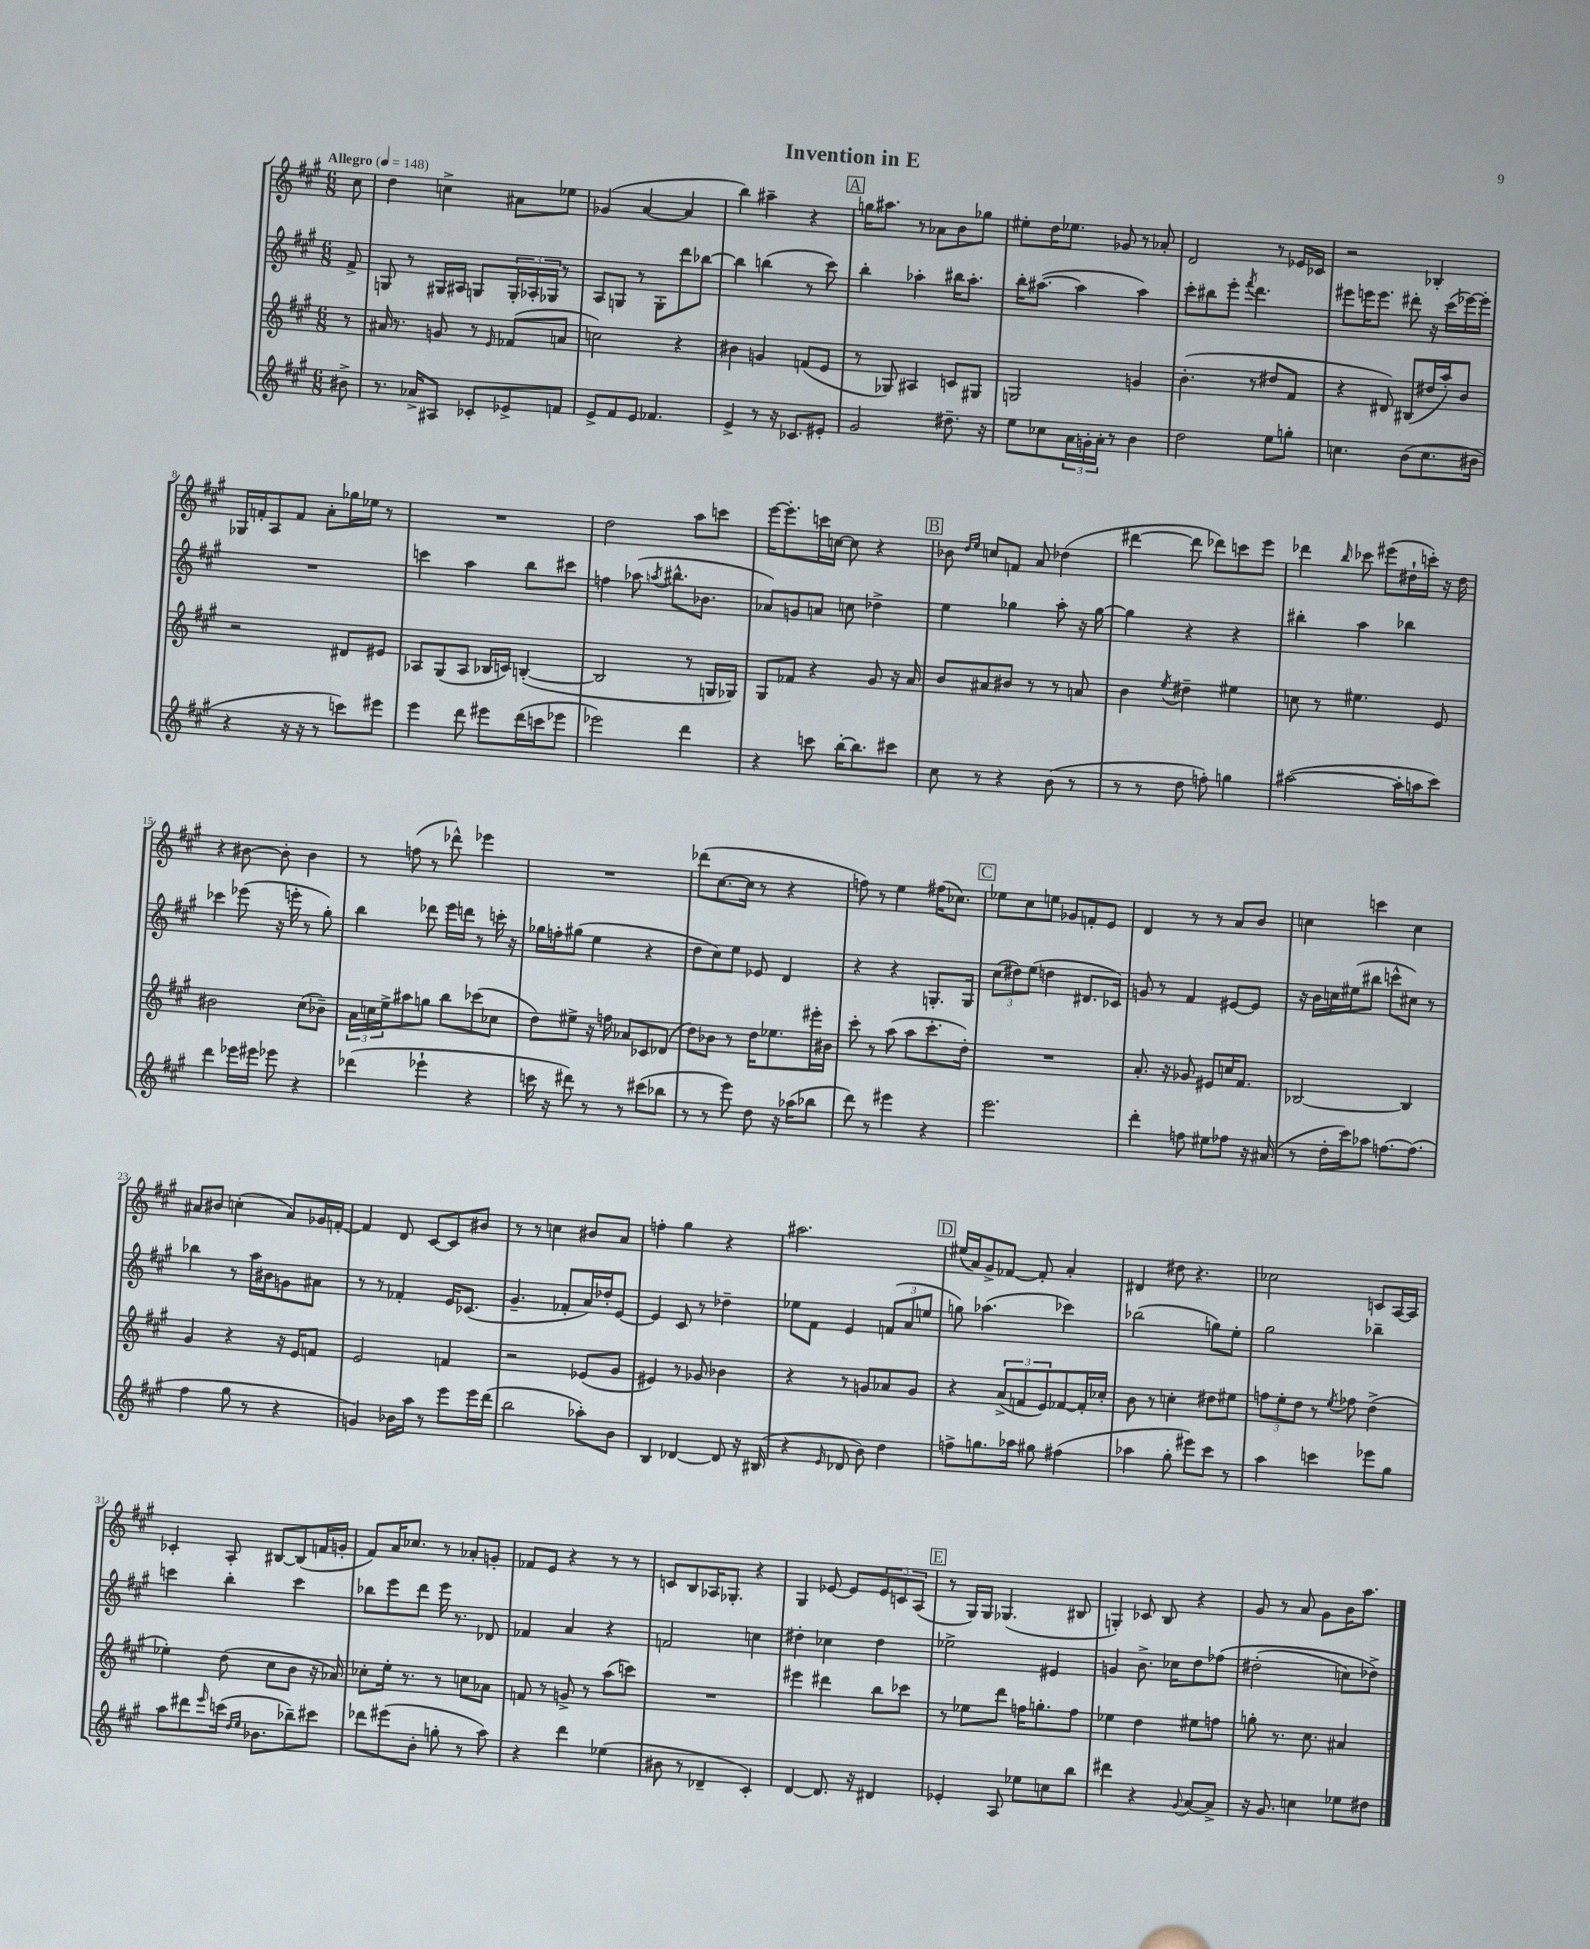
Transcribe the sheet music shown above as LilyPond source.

\header { title = "Invention in E" }
<<
\new StaffGroup <<
\new Staff = "s0" {
    \clef treble \key a \major \numericTimeSignature \time 6/8 \partial 8 \tempo "Allegro" 4 = 148
    cis''8 |
    d''4 c''4-> ais'8 ees''8 |
    ges'4( a'4~ a'4 |
    b''4) ais''4-- r4 |
    \mark \markup { \box "A" } g''16 ais''8. r8 aes'8 b'8 ges''8 |
    eis''8-. d''16 ees''8. ges'8 r8 aes'8-. |
    d'2 r8 ees'16 ces'16 |
    r2 bes4-. |
    ges16 f'16-. a8 f'8 a'8-. ges''16 ees''16 r8 |
    R2. |
    d''2 a''8 c'''8 |
    e'''16~ e'''8.-. c'''16 c''16~ c''8 r4 |
    \mark \markup { \box "B" } bes'8 \grace { d''16 e''16 } c''8 f'8 a'8 des''4( |
    dis'''4~ dis'''8 des'''8) c'''8 e'''8 |
    des'''4 \grace { b''16 } ces'''8 eis'''8( dis''16-! c'''16-.) r16 dis''16 |
    r4 bis'8~ bis'8-. bis'4 |
    r8 f''8( r8 des'''8-^) ees'''4 |
    R2. |
    des'''8( cis''8.~ cis''16 r8 r4 |
    f''8) r8 e''4 fis''16( ces''8.) |
    \mark \markup { \box "C" } ees''8 cis''8 e''8 ges'8 f'8-. e'8 |
    d'4 r8 r8 a'8 b'8 |
    c''4 c'''4 c''4 |
    ais'8 bis'8 c''4-.( ais'8) ges'16 f'16~-. |
    f'4 d'8 cis'8~ cis'8 bis'8 |
    r8 r8 c''4 bis'8 a'8 |
    f''4-. gis''4 r4 |
    ais''2. |
    \mark \markup { \box "D" } eis''16( a'16) gis'8-> fes'8~ fes'8-. a'4-. |
    dis'4 dis''8 r4. |
    ces''2 c'8 a16~ a16 |
    ces'4-. a8-. bis8~ bis8( f'16 g'16-. |
    fis'8) a'16 ces''8. r8 aes'8-. g'8-. |
    fes'8 e'8 r4 r8 r8 |
    c'8 b8 aes16 ges8.-. r4 |
    gis4 ees'8~ ees'8 \tuplet 3/2 { ees'8 c'8 a8( } |
    \mark \markup { \box "E" } r8 gis16) gis16 ges4.( bis8 |
    g4-.) ces'8 b8 r4 |
    gis'8 r8 a'8 gis'8 b'16 a''8. \bar "|." |
}
\new Staff = "s1" {
    \clef treble \key a \major \numericTimeSignature \time 6/8 \partial 8
    fis'8-> |
    g8 r8 gis16 ais16 g8 \tuplet 3/2 { g16-. aes16-. ges16 } r8 |
    a8 g8 r8 g8-. d'''8 bes''8~ |
    bes''4 b''4( r8 cis'''8) |
    \mark \markup { \box "A" } b''4-. aes''4-. bis''16 aes''8.-. |
    b''16-. ais''8.~( ais''4 ais''4) |
    cis'''8-. bis''8 e'''8-. \acciaccatura { fis'''8 } d'''4. |
    eis'''8 e'''16 e'''8. dis'''8-. r16 cis'''16( ees'''16~) ees'''16-. |
    R2. |
    c'''4 a''4 b''8 cis'''8 |
    f''4 aes''8( \acciaccatura { a''8 } bis''8.-^ bes'8. |
    aes'8) g'8 a'8 c''8 des''4-> |
    \mark \markup { \box "B" } e''4 ges''4 a''8-. r16 ges''16~ |
    ges''4 r4 r4 |
    bis''4-. a''4 bes''4 |
    ces'''4 ees'''8( r16 e'''16-. r8 gis''8-.) |
    b''4 des'''8 e'''16 d'''16 r8 c'''16-. r16 |
    ges''16 f''16-. gis''8( e''4 r4 |
    d''8 cis''8) e''8 ees'8 d'4 |
    r4 r4 g8.-. g16 |
    \mark \markup { \box "C" } \tuplet 3/2 { cis''8( dis''8) e''8( } d''4 dis'8. ces'16) |
    g'8 r8 fis'4 eis'8~ eis'8 |
    r16 b'16 c''16 eis''16( bis''8 c'''8-^ cis''8) r8 |
    bes''4 r8 a''16 bis'16 g'8 ais'8 |
    r8 r8 fes'4-. e'16 ces'8.( |
    gis'4.-- fes'8-. a'16) des''16-. e'8~ |
    e'4 cis'8 r8 des''4-- |
    ees''8 fis'8 e'4 \tuplet 3/2 { f'8( a'8 e''8 } |
    \mark \markup { \box "D" } g''8) aes''4.( ces'''4) |
    bes''2( g''8) e''8-. |
    gis''2 bes''4-- |
    c'''4 b''4-. c'''4 |
    bes''8 e'''8 d'''8 e'''16 r8. des'8 |
    fes'4 a'4 r4 |
    f'2 c''4 |
    dis''4-. ces''4 dis''4 |
    \mark \markup { \box "E" } ees''2-> eis'4 |
    g'4 b'8.-> ces''16 d''8 fes''8\( |
    dis''2-.( c''8) des''8->\) \bar "|." |
}
\new Staff = "s2" {
    \clef treble \key a \major \numericTimeSignature \time 6/8 \partial 8
    r8 |
    ais'16 r8. g'8 r8 \grace { e'16 } fes'8( a'8 |
    c''2) r4 |
    bis'4 g'4 f'8( e'8 |
    \mark \markup { \box "A" } r8 ges8) ais4 c'8 gis8 |
    g2 g'4 |
    b'4.-.( r8 dis''8 fis'8 |
    r4 dis'8) bis8( dis''16 a''16-.) b'8 |
    r2 dis'8 eis'8 |
    aes8 gis8( aes8 bes16 c'16) b4~-.( |
    b2 r8 g16 ges16) |
    gis8 fes'8 r4 gis'8 r16 a'16 |
    \mark \markup { \box "B" } b'8 ais'8 bis'8 r8 r8 a'8 |
    b'4 \acciaccatura { e''8 } dis''4-- eis''4 |
    c''8 r8 eis''4. e'8 |
    bis'2 cis''8( bes'8--) |
    \tuplet 3/2 { a'16 c''16 e''16-> } ais''8 g''8 b''8 ces'''8( ces''8 |
    d''8) eis''8-> r16 f''16 aes'8 ces'8 des'8( |
    d''8) bes'8 r8 d''16 ees''8. eis'''16-. bis'16 |
    cis'''8-. r8 a''8( a''8 cis'''8.-. d''16-.) |
    \mark \markup { \box "C" } R2. |
    a'8.-. r16 ges'8 eis'8 c''16 fis'8. |
    bes2~ bes4 |
    gis'4 r4 r16 e'16 f'8 |
    e'2 f'4 |
    r2 ees'8( gis'8 |
    eis'4) r8 ges'8 bes'4 |
    r4 r8 g'8 aes'8 g'8 |
    \mark \markup { \box "D" } r4 \tuplet 3/2 { a'8->( f'8 e'8) } fes'8~ fes'16-. ces''16-. |
    b'8 r8 c''4-. dis''8 eis''8 |
    \tuplet 3/2 { f''8 e''8-. d''8 } r8 \acciaccatura { e''8 } fes''8 d''4->( |
    ees''4-.) d''8( cis''8 b'8 r16 aes'16) |
    ces''8-. e''16-. r8. r8 c''8 aes'8 |
    f'8 r8 g'8-> r8 a''8( c'''8) |
    R2. |
    eis'''4 dis'''4 b''8 ces'''8 |
    \mark \markup { \box "E" } r8 ees''8 d'''8 f''16 g''8.-. f''8 |
    ees''4 d''4 eis''8 f''8 |
    g''8-. r8. cis''8. ais'4 \bar "|." |
}
\new Staff = "s3" {
    \clef treble \key a \major \numericTimeSignature \time 6/8 \partial 8
    bis'8-> |
    r8. aes'16-> ais8 ces'8-. ees'8-> f'8 |
    e'8-> fis'8 e'8 fes'4. |
    e'4-> r8 r16 ces'8. eis'8-. |
    \mark \markup { \box "A" } gis'2 dis''8.-- r16 |
    e''8 ces''8 \tuplet 3/2 { a'16 g'16-. a'16-. } r8 b'4 |
    d''2 e''8 g''8-. |
    c''4. b'8( c''8. bis'16 |
    r4 r16 r16 r8 c'''8) eis'''8 |
    e'''4 d'''8 eis'''8 d'''16( c'''16 ees'''8 |
    ees'''2) d'''4 |
    r4 c'''8 b''16~-. b''8. cis'''8 |
    \mark \markup { \box "B" } cis''8 r8 r4 b'8( r8 |
    r8 r8 d''8 f''8-.) g''4 |
    ais''2~( ais''16-. a''16 cis'''8) |
    d'''4 ees'''16 eis'''16 ees'''8 r4 |
    des'''4( ees'''4-! r4 |
    c'''16 r16 dis'''8) r8 r8 cis'''8( bes''8 |
    r8 r8 e'''8) d''8 r16 aes''16( bes''8 |
    d'''8) r8 eis'''4 r4 |
    \mark \markup { \box "C" } e'''2. |
    d'''4-. f''8 eis''8 fes''8 r16 ais'16( |
    r8 d''16-. cis'''16) aes''8 f''8.~ f''8.( |
    fis''4 gis''8 r8 r4 |
    g'4) bes'16 a''16 r8 e'''8 e'''16 d'''16( |
    b''2 aes''8-.) b'8 |
    b4 des'4~ des'8 r16 bis16( |
    r4 \grace { e'16 } des'8 b'8) d''4 |
    \mark \markup { \box "D" } f''8-> g''8. aes''16 gis''8 fis''4( |
    aes''4 gis''8-. eis'''8) cis'''8 r8 |
    a''4 c'''4 ees'''8 gis''8 |
    a''8 dis'''8 \grace { e'''16 } c'''16( \grace { d''16 e''16 } bes'8. bes''8--) cis'''8 |
    des'''8 eis'''8( b'8-. g''8-. r8 a''8) |
    r4 d'''4 ees''4( |
    bis'8 r8 des'4-- cis'4-.) |
    d'4~ d'8. r16 dis'4 |
    \mark \markup { \box "E" } ees'4-. a8 ees''8 c''8 b''8 |
    dis'''4 r4 \appoggiatura { gis'8 } a'8~ a'8-> |
    r16 gis'8. c''4 ees''8 dis''8 \bar "|." |
}
>>
>>
